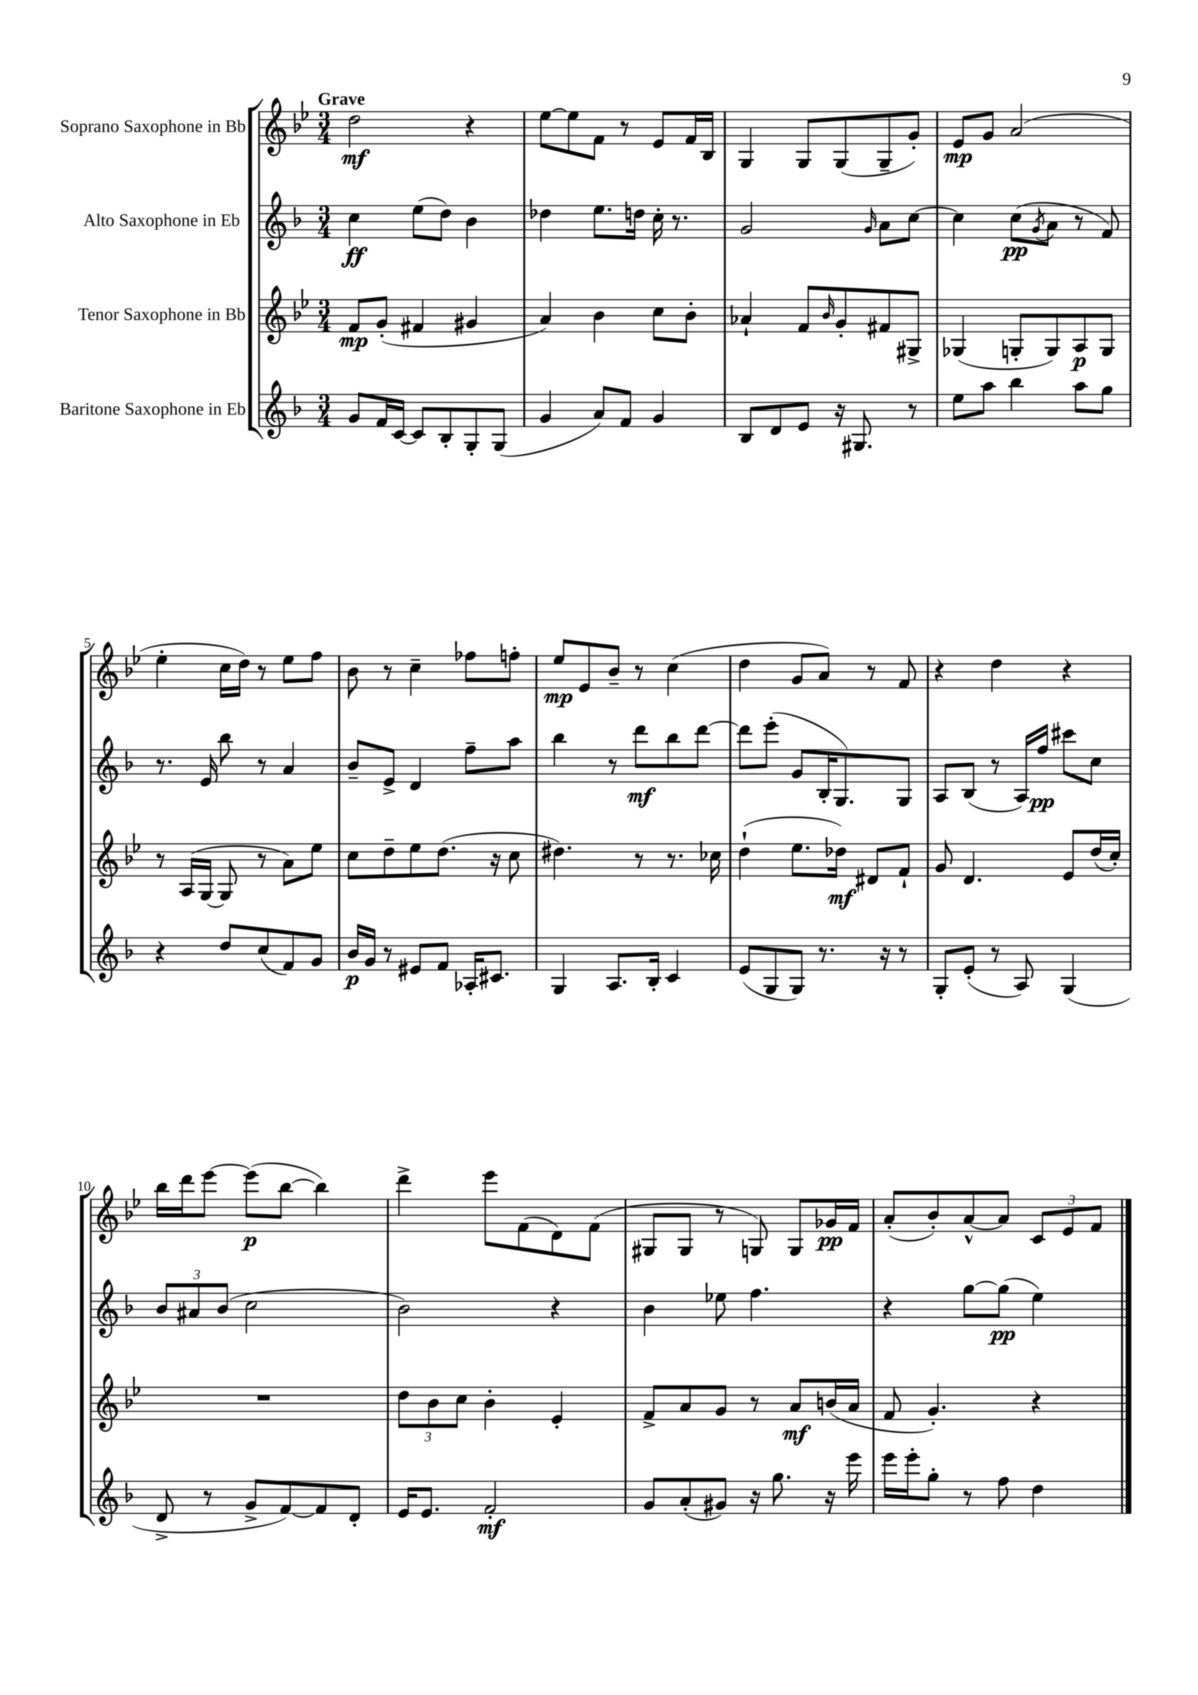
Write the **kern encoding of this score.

**kern	**dynam	**kern	**dynam	**kern	**dynam	**kern	**dynam
*part4	*part4	*part3	*part3	*part2	*part2	*part1	*part1
*staff4	*staff4	*staff3	*staff3	*staff2	*staff2	*staff1	*staff1
*I"Baritone Saxophone in Eb	*	*I"Tenor Saxophone in Bb	*	*I"Alto Saxophone in Eb	*	*I"Soprano Saxophone in Bb	*
*clefG2	*	*clefG2	*	*clefG2	*	*clefG2	*
*k[b-]	*	*k[b-e-]	*	*k[b-]	*	*k[b-e-]	*
*M3/4	*	*M3/4	*	*M3/4	*	*M3/4	*
=1	=1	=1	=1	=1	=1	=1	=1
!	!	!	!	!	!	!LO:TX:a:B:t=Grave	!
8g/L	.	8f/L	mp	4cc\	ff	2dd\	mf
16f/L	.	(8g'/J	.	.	.	.	.
[16c/JJ	.	.	.	.	.	.	.
8c/L]	.	4f#X/	.	(8ee\L	.	.	.
8B-'/	.	.	.	8dd\J)	.	.	.
8G'/	.	4g#X/	.	4b-\	.	4r	.
(8G/J	.	.	.	.	.	.	.
=2	=2	=2	=2	=2	=2	=2	=2
4g/	.	4a/)	.	4dd-X\	.	[8ee-\L	.
.	.	.	.	.	.	8ee-\]	.
8a/L)	.	4b-\	.	8.ee\L	.	8f\J	.
8f/J	.	.	.	.	.	8r	.
.	.	.	.	16ddn\Jk	.	.	.
4g/	.	8cc\L	.	16cc'\	.	8e-/L	.
.	.	.	.	8.r	.	.	.
.	.	8b-'\J	.	.	.	16f/L	.
.	.	.	.	.	.	16B-/JJ	.
=3	=3	=3	=3	=3	=3	=3	=3
8B-/L	.	4a-X`/	.	2g/	.	4G/	.
8d/	.	.	.	.	.	.	.
8e/J	.	8f/L	.	.	.	8G/L	.
.	.	16qqb-/	.	.	.	.	.
16r	.	8g'/	.	.	.	(8G/	.
8.G#X/	.	.	.	.	.	.	.
.	.	.	.	16qqg/	.	.	.
.	.	8f#X/	.	8a\L	.	8G~/	.
8r	.	8G#X^/J	.	[8cc\J	.	8g'/J)	.
=4	=4	=4	=4	=4	=4	=4	=4
8ee\L	.	(4G-X/	.	4cc\]	.	8e-/L	mp
8aa\J	.	.	.	.	.	8g/J	.
4bb-\	.	8Gn'/L	.	(8cc\L	pp	(2a/	.
.	.	.	.	8qg/	.	.	.
.	.	8G/)	.	8a\J	.	.	.
8aa\L	.	8A/	p	8r	.	.	.
8gg\J	.	8G/J	.	8f/)	.	.	.
!!LO:LB:g=z
=5	=5	=5	=5	=5	=5	=5	=5
4r	.	8r	.	8.r	.	4ee-'\	.
.	.	(16A/LL	.	.	.	.	.
.	.	[16G/JJ	.	16e/	.	.	.
8dd/L	.	8G/]	.	8bb-\	.	16cc\LL	.
.	.	.	.	.	.	16dd\JJ)	.
(8cc/	.	8r	.	8r	.	8r	.
8f/)	.	8a\L)	.	4a/	.	8ee-\L	.
8g/J	.	8ee-\J	.	.	.	8ff\J	.
=6	=6	=6	=6	=6	=6	=6	=6
16b-/LL	p	8cc\L	.	8b-~/L	.	8b-\	.
16g/JJ	.	.	.	.	.	.	.
8r	.	8dd~\	.	8e^/J	.	8r	.
8e#X/L	.	8ee-\	.	4d/	.	4cc~\	.
8f/J	.	(8.dd\J	.	.	.	.	.
16A-X'/KL	.	.	.	8ff~\L	.	8ff-X\L	.
8.c#X/J	.	16r	.	.	.	.	.
.	.	8cc\	.	8aa\J	.	8ffn'\J	.
=7	=7	=7	=7	=7	=7	=7	=7
4G/	.	4.dd#X\)	.	4bb-\	.	8ee-/L	mp
.	.	.	.	.	.	8e-/	.
8.A/L	.	.	.	8r	.	8b-~/J	.
.	.	8r	.	8ddd\L	mf	8r	.
16B-'/Jk	.	.	.	.	.	.	.
4c/	.	8.r	.	8bb-\	.	(4cc\	.
.	.	.	.	[8ddd\J	.	.	.
.	.	16cc-X\	.	.	.	.	.
=8	=8	=8	=8	=8	=8	=8	=8
(8e/L	.	(4dd`\	.	8ddd\L]	.	4dd\	.
8G/	.	.	.	(8eee'\J	.	.	.
8G/J)	.	8.ee-\L	.	8g/L	.	8g/L	.
8.r	.	.	.	16B-'/K	.	8a/J)	.
.	.	16dd-X\Jk)	mf	8.G/)	.	.	.
.	.	8d#X/L	.	.	.	8r	.
16r	.	.	.	.	.	.	.
8r	.	8f`/J	.	8G/J	.	8f/	.
=9	=9	=9	=9	=9	=9	=9	=9
8G'/L	.	8g/	.	8A/L	.	4r	.
(8e'/J	.	4.d/	.	(8B-/J	.	.	.
8r	.	.	.	8r	.	4dd\	.
8A/)	.	.	.	16A/LL)	.	.	.
.	.	.	.	16ff/JJ	pp	.	.
(4G/	.	8e-/L	.	8ccc#X\L	.	4r	.
.	.	(16dd/L	.	8cc\J	.	.	.
.	.	16cc'/JJ)	.	.	.	.	.
!!LO:LB:g=z
=10	=10	=10	=10	=10	=10	=10	=10
8d^/	.	2.r	.	12b-/L	.	16bb-\LL	.
.	.	.	.	.	.	16ddd\J	.
.	.	.	.	12a#X/	.	.	.
8r	.	.	.	.	.	[8eee-\J	.
.	.	.	.	(12b-/J	.	.	.
8g^/L	.	.	.	2cc\	.	(8eee-\L]	p
[8f/)	.	.	.	.	.	[8bb-\J	.
8f/]	.	.	.	.	.	4bb-\])	.
8d'/J	.	.	.	.	.	.	.
=11	=11	=11	=11	=11	=11	=11	=11
16e/KL	.	12dd\L	.	2b-\)	.	4ddd^\	.
8.e/J	.	.	.	.	.	.	.
.	.	12b-\	.	.	.	.	.
.	.	12cc\J	.	.	.	.	.
2f'/	mf	4b-'\	.	.	.	8eee-\L	.
.	.	.	.	.	.	(8f\	.
.	.	4e-'/	.	4r	.	8d\)	.
.	.	.	.	.	.	(8f\J	.
=12	=12	=12	=12	=12	=12	=12	=12
8g/L	.	8f^/L	.	4b-\	.	8G#X/L	.
(8a'/	.	8a/	.	.	.	8G#/J	.
8g#X/J)	.	8g/J	.	8ee-X\	.	8r	.
16r	.	8r	.	4.ff\	.	8Gn/)	.
8.gg\	.	.	.	.	.	.	.
.	.	8a/L	mf	.	.	8G/L	.
16r	.	(16bn/L	.	.	.	16g-X/L	pp
16eee\	.	16a/JJ	.	.	.	16f/JJ	.
=13	=13	=13	=13	=13	=13	=13	=13
16eee\LL	.	8f/	.	4r	.	(8a'/L	.
16eee'\J	.	.	.	.	.	.	.
8gg'\J	.	4.g'/)	.	.	.	8b-'/)	.
8r	.	.	.	[8gg\L	.	[8a^^/	.
8ff\	.	.	.	(8gg\J]	pp	8a/J]	.
4dd\	.	4r	.	4ee\)	.	12c/L	.
.	.	.	.	.	.	12e-/	.
.	.	.	.	.	.	12f/J	.
==	==	==	==	==	==	==	==
*-	*-	*-	*-	*-	*-	*-	*-
